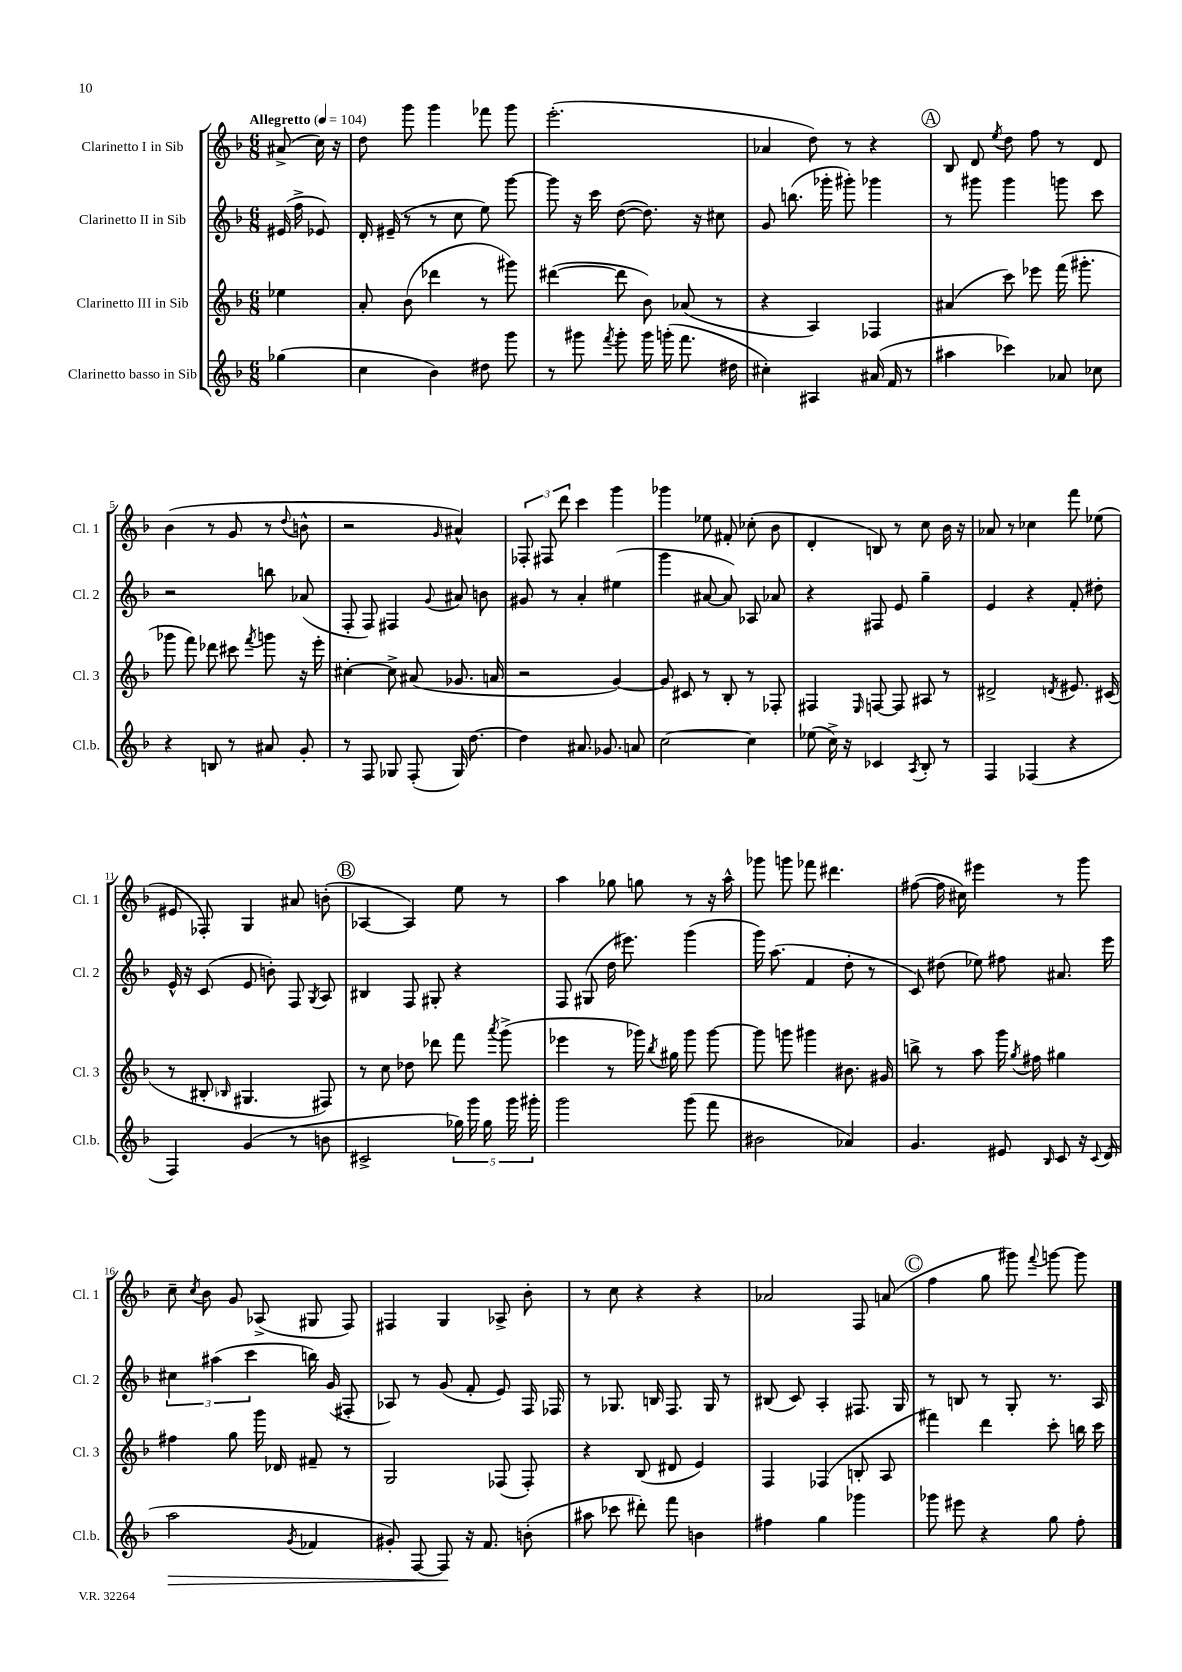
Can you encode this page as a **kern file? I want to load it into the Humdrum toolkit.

**kern	**kern	**kern	**kern
*staff4	*staff3	*staff2	*staff1
*clefG2	*clefG2	*clefG2	*clefG2
*k[b-]	*k[b-]	*k[b-]	*k[b-]
*M6/8	*M6/8	*M6/8	*M6/8
*MM104	*MM104	*MM104	*MM104
(4gg-	4ee-	(16e#	(8a#^
.	.	16ff^	.
.	.	8e-)	16cc)
.	.	.	16r
=	=	=	=
4cc	8a'	16d'	8dd
.	.	(16e#~	.
.	(8b-	8r	8ggg
4b-)	4ddd-	8r	4ggg
.	.	8cc	.
8dd#	8r	8ee)	8fff-
8ggg	8ggg#)	[8ggg	8ggg
=	=	=	=
8r	([4ddd#	8ggg]	(2.eee'
8ggg#	.	16r	.
.	.	16ccc	.
8qfff	.	.	.
8ggg#'	8ddd#]	([8dd	.
16ggg#	8b-)	8.dd])	.
(16ggg'	.	.	.
8.fff	(8a-	.	.
.	.	16r	.
.	8r	8cc#	.
16dd#	.	.	.
=	=	=	=
4cc#')	4r	8g	4a-
.	.	(8.bb	.
4A#	4A)	.	8dd)
.	.	16ggg-'	.
.	.	8ggg#')	8r
(16a#	4F-	4ggg-	4r
16f	.	.	.
8r	.	.	.
=	=	=	=
4aa#	(4a#	8r	8B-
.	.	8ggg#	8d
.	.	.	8qee
4ccc-)	8ccc)	4ggg#	8dd
.	8eee-	.	8ff
8a-	(16fff	8ggg	8r
.	8.ggg#'	.	.
8cc-	.	8ccc	8d
=	=	=	=
4r	8ggg-	2r	(4b-
.	8fff)	.	.
8B	8ddd-	.	8r
8r	8ccc#	.	8g
.	8qfff	.	.
8a#	8ggg	8bb	8r
.	.	.	8qqdd
8g'	16r	(8a-	8b^^
.	16eee'	.	.
=	=	=	=
8r	[4cc#'	8F'	2r
8F	.	8F)	.
8G-	8cc#^]	4F#	.
(8F'	(8a#	.	.
.	.	8qqg	16qqg
16G-)	8.g-	8a#	4a#^^)
[8.dd	.	.	.
.	.	8b	.
.	16a	.	.
=	=	=	=
4dd]	2r	8g#	12F-'
.	.	.	12F#
.	.	8r	.
.	.	.	12ddd
8.a#	.	4a'	4ccc
8.g-	.	.	.
.	[4g)	(4ee#	4ggg
8a	.	.	.
=	=	=	=
[2cc	8g]	4ggg	4ggg-
.	8c#	.	.
.	8r	[8a#	8ee-
.	8B-'	8a#])	8f#'
4cc]	8r	8A-	(8cc-'
.	8F-'	8a-	8b-
=	=	=	=
(8ee-	4F#	4r	4d'
16cc^)	.	.	.
16r	.	.	.
.	16qqE	.	.
4c-	[8F	8F#	8B)
.	8F]	8e	8r
8qA	.	.	.
8B-'	8A#	4gg~	8cc
8r	8r	.	16b-
.	.	.	16r
=	=	=	=
4F	2d#^	4e	8a-
.	.	.	8r
(4F-	.	4r	4cc-
.	8qd	.	.
4r	8.e#	8f'	8fff
.	.	8dd#'	(8ee-
.	(16c#	.	.
=	=	=	=
4F)	8r	16e^^	8e#
.	.	16r	.
.	8B#'	(8c	8F-')
.	16qqB-	.	.
(4g	4.G#	8e	4G
.	.	8b')	.
8r	.	8F	8a#
.	.	8qG	.
8b	8F#)	8A	(8b'
=	=	=	=
2c#^	8r	4B#	[4A-
.	8cc	.	.
.	8dd-	8F	4A-])
.	8ddd-	8G#'	.
20gg-)	8fff	4r	8ee
20ggg	.	.	.
20gg-	.	.	.
.	8qaaa	.	.
.	(8ggg^	.	8r
20ggg	.	.	.
20ggg#'	.	.	.
=	=	=	=
2ggg	4eee-	8F	4aa
.	.	(8G#	.
.	8r	16dd	8gg-
.	.	8.eee#)	.
.	16ggg-)	.	8gg
.	8qbb-	.	.
.	16gg#	.	.
(8ggg	8ggg-	(4ggg	8r
8fff	[8ggg-	.	16r
.	.	.	16aa^^
=	=	=	=
2b#	8ggg-]	16ggg)	8ggg-
.	.	(8.aa	.
.	8ggg	.	8ggg
.	4ggg#	4f	8fff-
.	.	.	4.ddd#
4a-)	8.b#	8dd'	.
.	.	8r	.
.	16g#	.	.
=	=	=	=
4.g	8bb^	8c)	([8ff#
.	8r	(8dd#	16ff#]
.	.	.	16cc#)
.	8aa	8ee-)	4eee#
8e#	16ggg	8ff#	.
.	8qgg	.	.
.	16ff#	.	.
16qqB-	.	.	.
8c	4gg#	8.a#	8r
16r	.	.	8ggg
8qqc	.	.	.
(16d	.	16eee	.
=	=	=	=
2aa	4ff#	6cc#	8cc~
.	.	.	8qcc
.	.	.	8b-
.	.	(6aa#	.
.	8gg	.	8g
.	.	6ccc	.
.	16ggg	.	(8A-^
.	16d-	.	.
8qg	.	.	.
4f-	8f#~	16bb)	8G#
.	.	(16g	.
.	8r	8F#'	8F)
=	=	=	=
8g#')	2G	8A-)	4F#
[8F	.	8r	.
8F]	.	(8g	4G
16r	.	8f'	.
8.f	.	.	.
.	(8F-	8e)	8A-^
(8b'	8F-')	16F	8b-'
.	.	16F-	.
=	=	=	=
8aa#	4r	8r	8r
8ccc-	.	8.G-	8cc
8ddd#')	(8B-	.	4r
.	.	16B	.
8fff	8d#	8.F	.
4b	4e)	.	4r
.	.	16G-	.
.	.	8r	.
=	=	=	=
4ff#	4F	(8B#	2a-
.	.	8c)	.
4gg	(4F-	4A'	.
4ggg-	8B'	8.F#	8F
.	8A	.	(8a
.	.	16G	.
=	=	=	=
8ggg-	4fff#)	8r	4ff
8eee#	.	8B	.
4r	4ddd	8r	8gg
.	.	8G'	8ggg#)
.	.	.	8qqfff
8gg	8ccc'	8.r	[8ggg
8ff'	16bb	.	8ggg]
.	16ccc	16A	.
==	==	==	==
*-	*-	*-	*-
